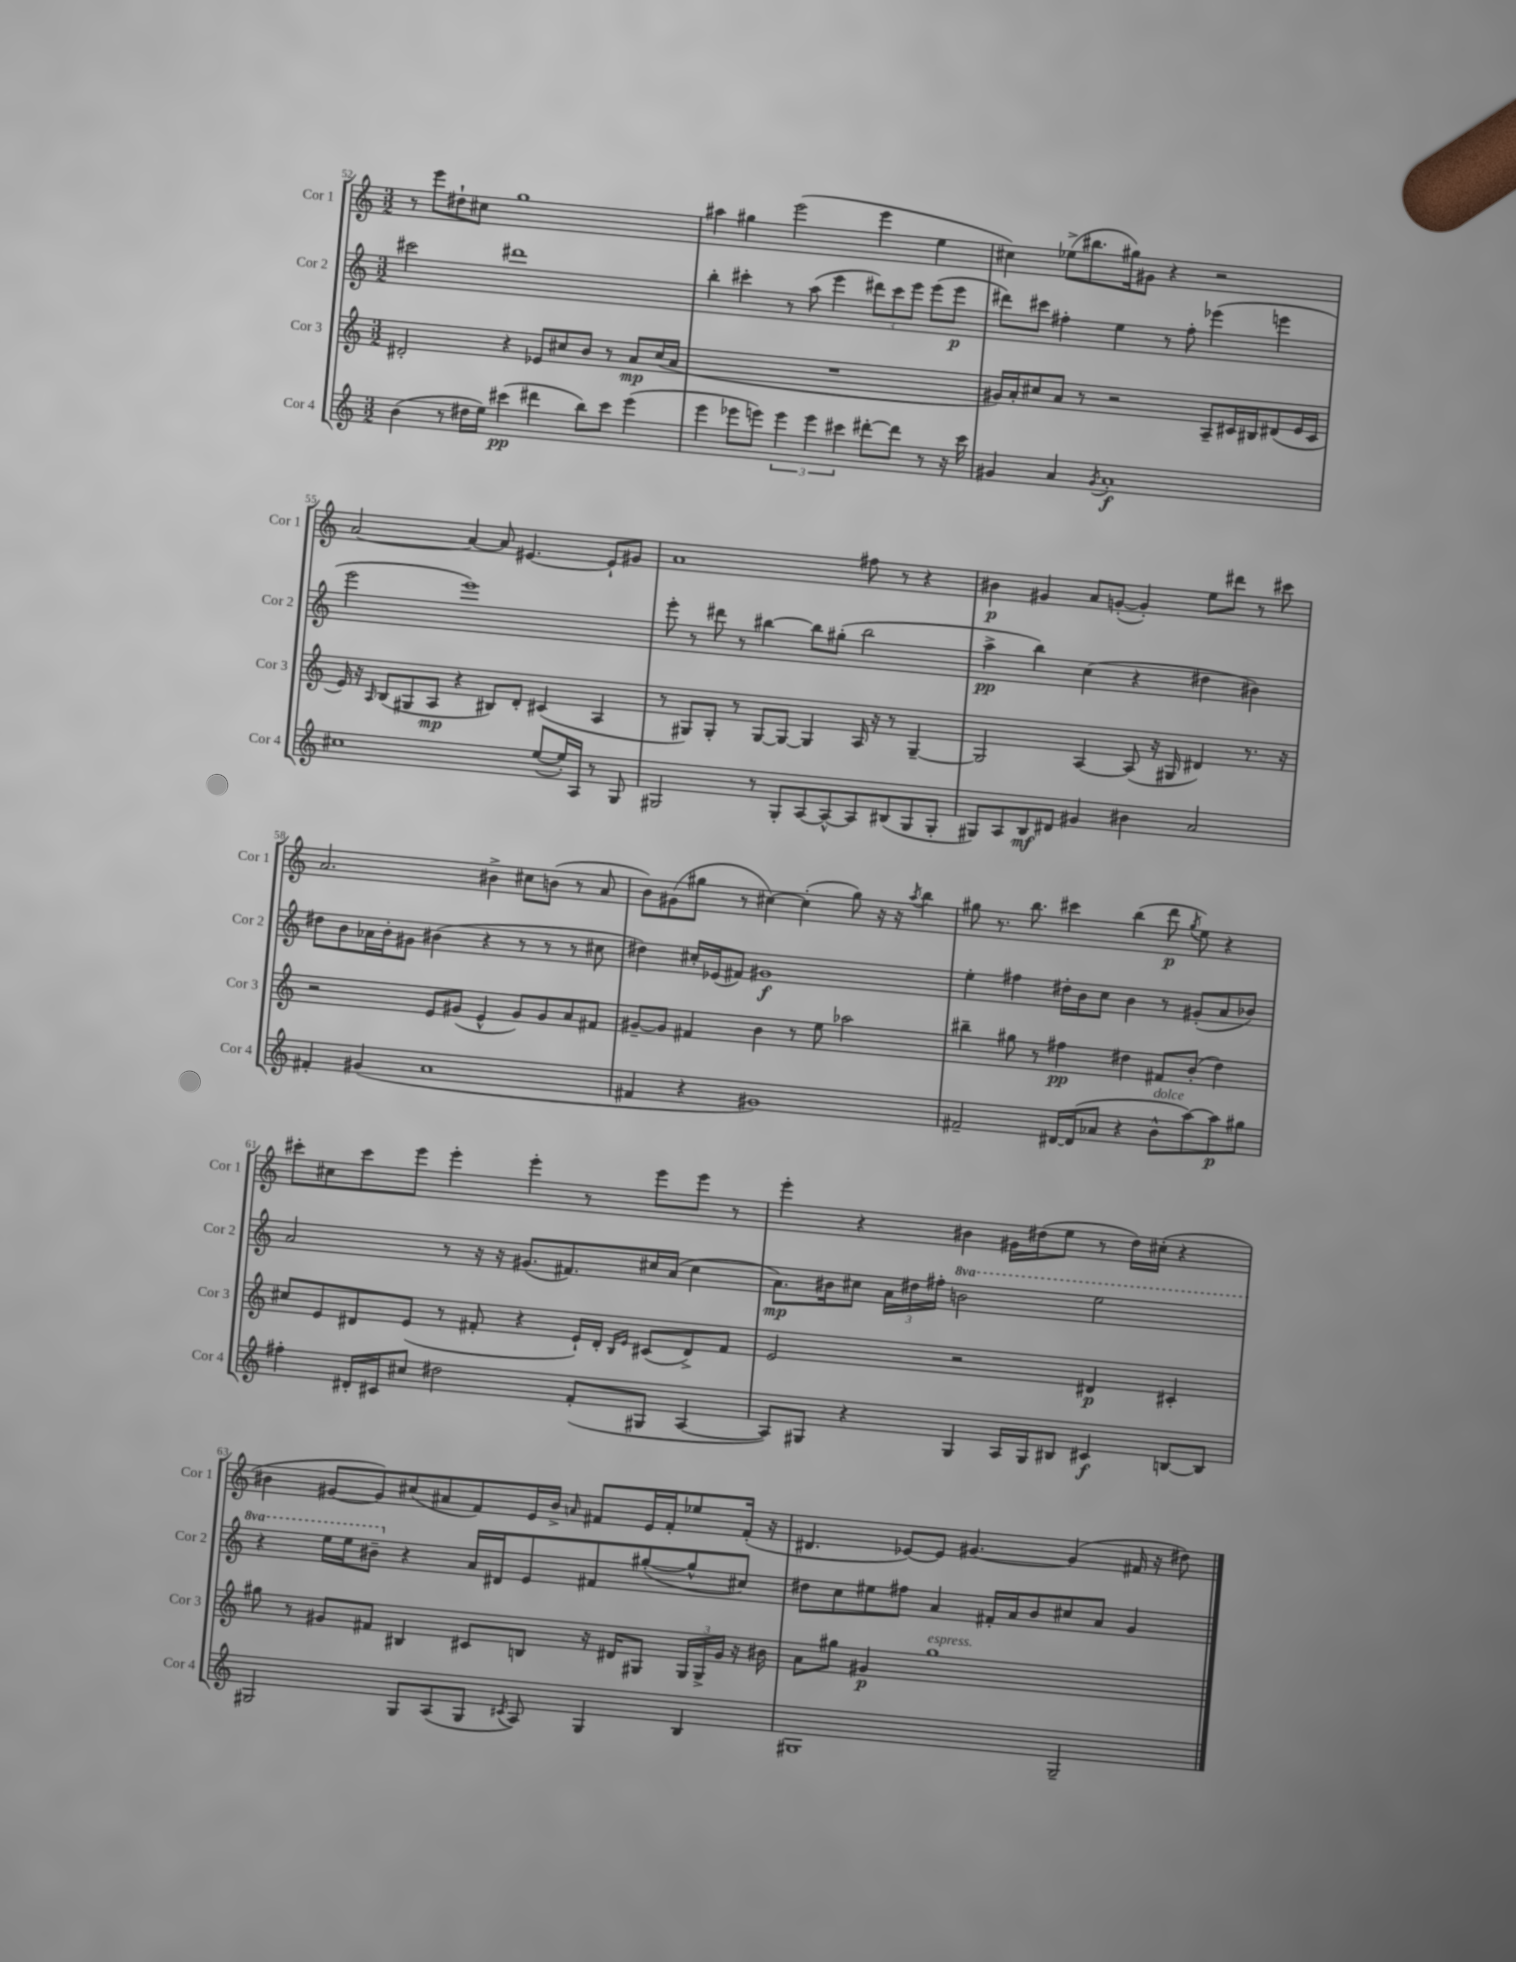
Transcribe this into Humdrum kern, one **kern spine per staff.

**kern	**kern	**kern	**kern
*staff4	*staff3	*staff2	*staff1
*clefG2	*clefG2	*clefG2	*clefG2
*k[]	*k[]	*k[]	*k[]
*M3/2	*M3/2	*M3/2	*M3/2
(4b	2d#'	2ccc#	8r
.	.	.	8eee
8r	.	.	8dd#`
16dd#	.	.	8cc#
16ee)	.	.	.
(4ccc#	4r	1ddd#	1gg
4ddd#	8e-	.	.
.	8cc#	.	.
8bb)	8b	.	.
8ccc#	8r	.	.
(4eee	8a	.	.
.	(16cc#	.	.
.	16a	.	.
=	=	=	=
4eee	1.r	4bb'	4aa#
8eee-	.	4ccc#'	4gg#
8eee)	.	.	.
6eee	.	8r	(2eee
.	.	(8aa	.
6eee	.	.	.
.	.	4eee	.
6ccc#	.	.	.
[8ddd#'	.	12ddd#)	4eee
.	.	12ccc#	.
8ddd#]	.	.	.
.	.	12eee	.
8r	.	(8eee	4ee
16r	.	8eee	.
16ccc#	.	.	.
=	=	=	=
4g#	16g#)	8ddd#)	4cc#)
.	16a'	.	.
.	8cc#	8ccc#	.
4a	8a	4ff#'	(8ee-^
.	8r	.	8.bb#
8qg#	.	.	.
1a'	2r	4ee	.
.	.	.	16gg#)
.	.	.	8g#
.	.	8r	4r
.	.	8ff#'	.
.	8A~	(4eee-	2r
.	16c#	.	.
.	16B#	.	.
.	(8d#	4eee	.
.	16e	.	.
.	16c#	.	.
=	=	=	=
1cc#	16e)	2eee	[2a
.	16r	.	.
.	16qqA	.	.
.	(8B	.	.
.	8G#	.	.
.	8A	.	.
.	4r	1eee)	4a_
.	8B#)	.	8a]
.	8d'	.	[4.e#
([8ee	(4c#	.	.
16ee'])	.	.	.
16A	.	.	.
8r	4A	.	8e#`]
8G	.	.	8g#
=	=	=	=
2G#	8r	8eee'	1a
.	8G#)	8r	.
.	8G#'	8ddd#	.
.	8r	8r	.
8r	[8G#	[4bb#	.
8G#'	8G#_	.	.
[8A	4G#]	8bb#]	.
8A^^_	.	(8gg#'	.
8A]	16A	2bb#	8ff#
.	16r	.	.
(8B#	8r	.	8r
8G#	[4G#~	.	4r
8G#'	.	.	.
=	=	=	=
8G#)	2G#]	4aa^	4b#
8A	.	.	.
8B	.	4bb)	4g#
8d#	.	.	.
4g#	[4A	(4cc	8a
.	.	.	([8g'
4b#	(8A]	4r	4g'])
.	16r	.	.
.	16G#	.	.
2a	4d#)	4dd#	8ee
.	.	.	8ddd#
.	8.r	4b#)	8r
.	.	.	8ccc#
.	16r	.	.
=	=	=	=
4f#'	2r	8dd#	2.a
.	.	8b	.
(4g#	.	16a-	.
.	.	16b'	.
.	.	8g#	.
1a	8e	(4b#	.
.	(8g#	.	.
.	4e^^	4r	4b#^
.	8g#)	8r	8cc#
.	8g#	8r	(8b
.	8a	8r	8r
.	8f#	8cc#	8a
=	=	=	=
4f#	[8g#~	4dd#)	8b)
.	8g#]	.	(8g#
4r	4f#	16cc#'	8gg#
.	.	(16e-	.
.	.	8f#)	8r
1g#)	4b	1g#	[4cc#)
.	8r	.	(4cc#']
.	8ee	.	.
.	2aa-	.	8gg#)
.	.	.	16r
.	.	.	16r
.	.	.	8qaa
.	.	.	4bb
=	=	=	=
2f#~	4bb#~	4ee'	8gg#
.	.	.	8.r
.	8gg#	4ff#	.
.	.	.	8.bb
.	8r	.	.
[16d#	4ff#	16dd#'	4ccc#
(16d#]	.	16b	.
8a-	.	8cc	.
4r	4dd#	4b	(4bb
8b^^	8f#	8r	8ddd
.	.	.	8qgg#
[8aa)	(8b'	(8g#'	8ee)
8aa]	4dd#)	8a	4r
8gg#	.	8b-)	.
=	=	=	=
4ff#'	8cc#	2a	8ccc#'
.	8e	.	8cc#
16d#'	8d#	.	8ccc#
16c#	.	.	.
8cc#	(8e	.	8eee
2dd#	8r	8r	4eee'
.	8f#'	16r	.
.	.	16r	.
.	4r	(8.g#	4eee'
.	.	8.f#)	.
(8f'	16e`)	.	8r
.	16d#'	.	.
.	16qqB	.	.
.	16qqe	.	.
8G#	(8c#	16cc#	8eee
.	.	(16a	.
[4A	8d#^)	4cc#	8eee
.	8f#	.	8r
=	=	=	=
8A])	2e	8.a)	4eee'
8G#	.	.	.
.	.	16b#	.
4r	.	8cc#	4r
.	.	24a	.
.	.	24dd#	.
.	.	24ff#'	.
4G#	2r	2bb	4b#
16A	.	.	16g#
16G#	.	.	(16dd#
8B#	.	.	8ee
4c#	4d#	2eee	8r
.	.	.	16dd#)
.	.	.	(16cc#'
[8B	4c#'	.	4r
8B]	.	.	.
=	=	=	=
2G#	8gg#	4r	4b#
.	8r	.	.
.	8g#	16eee	[8g#
.	.	16eee	.
.	8f#	8bb#~	8g#])
8G#	4B#	4r	(8cc#
(8A	.	.	8a#
8G#	8c#	16a	8f)
.	.	16d#	.
8qc#	.	.	.
8A)	8B	8e	16e
.	.	.	16b#^
.	.	.	16qqa
4G#	16r	8f#	8f#
.	16d#	.	.
.	8G#	([8gg#'	16e
.	.	.	16f#'
4B	24G#	8gg#^^]	8ee-
.	24G#^	.	.
.	24g#	.	.
.	16r	8cc#)	(16f#'
.	16b#	.	16r
=	=	=	=
1G#	8a	8dd#	4.d#
.	8gg#	8cc	.
.	4g#	8ee#	.
.	.	8ff#	[8e-)
.	1gg#	4a	8e-]
.	.	.	[4.g#
.	.	16f#'	.
.	.	16a	.
.	.	8b	.
2G#~	.	8cc#	(4g#]
.	.	8a	.
.	.	4g	16f#
.	.	.	16r
.	.	.	8dd#)
==	==	==	==
*-	*-	*-	*-
